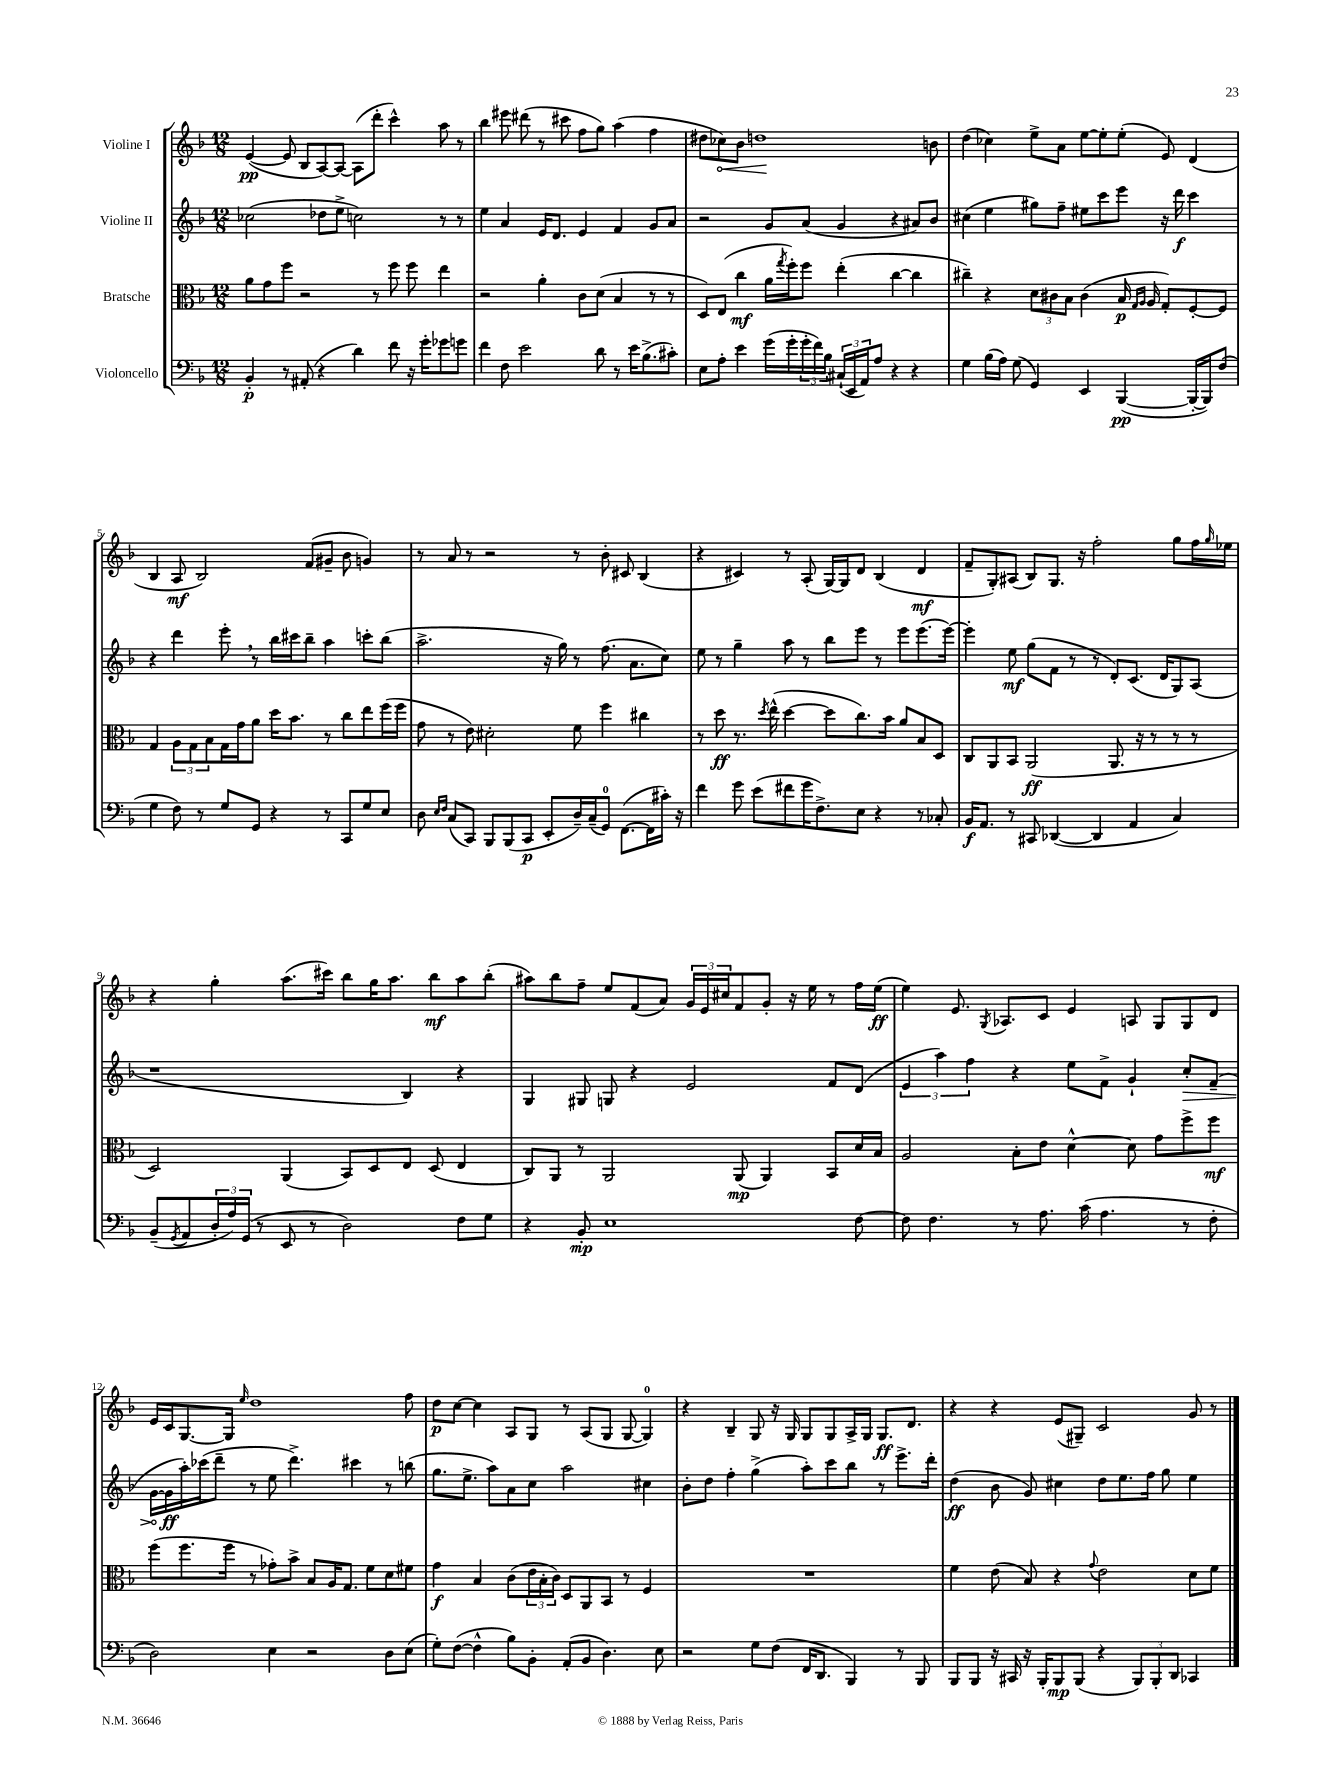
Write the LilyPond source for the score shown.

<<
\new StaffGroup <<
\new Staff = "s0" \with { instrumentName = "Violine I" } {
    \clef treble \key f \major \numericTimeSignature \time 12/8
    e'4~\pp( e'8 bes8 a8~) a8~ a8( d'''8-. c'''4-^) a''8 r8 |
    bes''4 eis'''8 dis'''8( r8 cis'''8 f''8 g''8) a''4( f''4 |
    dis''8 \once \override Hairpin.circled-tip = ##t ces''8\<) bes'8 d''1\! b'8 |
    d''4( ces''4) e''8-> a'8 e''8~ e''8-. e''8-.( e'8) d'4( |
    bes4 a8\mf bes2) f'8( gis'8-- bes'8 g'4) |
    r8 a'8 r8 r2 r8 bes'8-. cis'8 bes4( |
    r4 cis'4) r8 a8-.( g16~) g16 d'8 bes4( d'4\mf |
    f'8-- g8-.) ais8( bes8) g8. r16 f''2-. g''8 f''16 \grace { g''16 } ees''16 |
    r4 g''4-. a''8.( cis'''16) bes''8 g''16 a''8. bes''8\mf a''8 bes''8-.( |
    ais''8) bes''8 f''8-- e''8 f'8( a'8) \tuplet 3/2 { g'16 e'16 cis''16 } f'8 g'8-. r16 e''16 r8 f''16 e''16\ff( |
    e''4) e'8. \acciaccatura { g8 } aes8. c'8 e'4 a8 g8 g8 d'8 |
    e'16 c'16 g8.~ g16 \grace { e''16 } d''1 f''8 |
    d''8\p c''8~ c''4 a8 g8 r8 a8( g8 g8~ g4-0) |
    r4 bes4-- g8 r16 g16 g8 g8 a16-> g16 g8.\ff d'8. |
    r4 r4 e'8( gis8--) c'2 g'8 r8 \bar "|." |
}
\new Staff = "s1" \with { instrumentName = "Violine II" } {
    \clef treble \key f \major \numericTimeSignature \time 12/8
    ces''2( des''8 e''8-> c''2) r8 r8 |
    e''4 a'4 e'16 d'8. e'4 f'4 g'8 a'8 |
    r2 g'8 a'8( g'4 r4 ais'8) bes'8 |
    cis''4( e''4 gis''8) f''8-- eis''8 c'''8 e'''8 r16 d'''16\f c'''4 |
    r4 d'''4 e'''8-. \breathe r8 bes''16 cis'''16 bes''8-- a''4 c'''8-. bes''8( |
    a''2.-> r16 g''16) r8 f''8.( a'8. c''8) |
    e''8 r8 g''4-- a''8 r8 bes''8 e'''8 r8 e'''8 e'''8.( e'''16~) |
    e'''4-. e''8\mf g''8( f'8 r8 r8 d'8-.) c'8.( d'16 g8) a8( |
    r1 bes4) r4 |
    g4 gis8 g8 r4 e'2 f'8 d'8( |
    \tuplet 3/2 { e'4 a''4) f''4 } r4 e''8 f'8-> g'4-! \once \override Hairpin.circled-tip = ##t c''8-.\> f'8--( |
    g'16~ g'16\ff\! a''16-.) ces'''16( d'''8-- r8 e''8 d'''4.->) cis'''4 r8 b''8( |
    g''8. e''8.-> a''8) a'8 c''8 a''2 cis''4 |
    bes'8-. d''8 f''4-. g''4->( a''8-.) c'''8 bes''8 r8 e'''8.-> d'''16-. |
    d''4\ff( bes'8 g'8) cis''4 d''8 e''8. f''16 g''8 e''4 \bar "|." |
}
\new Staff = "s2" \with { instrumentName = "Bratsche" } {
    \clef alto \key f \major \numericTimeSignature \time 12/8
    a'8 g'8 f''8 r2 r8 f''8 f''8 e''4 |
    r2 a'4-. c'8 d'8( bes4 r8 r8 |
    d8) e8( c''4\mf a'16 \acciaccatura { g''8 } f''16-.) f''8 e''4-.( c''4~ c''4 |
    cis''4--) r4 \tuplet 3/2 { d'8 cis'8 bes8 } cis'4( bes16\p \grace { g16 a16 } a16 g8-.) f8~-. f8 |
    g4 \tuplet 3/2 { a8 g8 bes8 } g16 g'16 a'8 d''16 bes'8. r8 c''8 e''8 f''16( f''16 |
    g'8 r8 e'8) dis'2-. f'8 f''4 cis''4 |
    r8 d''8\ff r8. \acciaccatura { d''8 } e''16-^( d''4~ d''8 c''8.) bes'16 a'8 bes8 d8 |
    c8 a,8 bes,8 a,2\ff( a,8. r16 r8 r8 r8 |
    d2) a,4( bes,8) d8 e8 d8( e4 |
    c8) a,8 r8 a,2 a,8\mp( a,4) bes,8 d'16 bes16 |
    a2 bes8-. e'8 d'4~-^ d'8 g'8 f''8-> f''8\mf |
    f''8( f''8. f''16 r8 ges'8-.) bes'8-> bes8 a16 g8. f'8 d'8 fis'8 |
    g'4\f bes4 c'8( \tuplet 3/2 { e'16 bes16-. c'16) } d8 a,8 bes,8 r8 f4 |
    R1. |
    f'4 e'8( bes8) r4 \appoggiatura { g'8 } e'2 d'8 f'8 \bar "|." |
}
\new Staff = "s3" \with { instrumentName = "Violoncello" } {
    \clef bass \key f \major \numericTimeSignature \time 12/8
    bes,4-.\p r8 ais,8-.( r4 d'4) f'8 r16 g'16-. ges'8 g'8 |
    f'4 f8 e'2 d'8 r8 e'16 bes8.->( cis'8-.) |
    e8 a8-. e'4 g'16( g'16-. \tuplet 3/2 { g'16-. f'16) bes16 } \tuplet 3/2 { cis16-!( e,16 a,16) } a8 r4 r4 |
    g4 bes16( a16) g8( g,4) e,4 bes,,4~\pp( bes,,16~-. bes,,16) f8( |
    g4 f8) r8 g8 g,8 r4 r8 c,8 g8 e8 |
    d8 \grace { e16 f16 } c8( c,8) bes,,8 bes,,8( c,8\p e,8-. d16--) c16--( g,8-0) f,8.~( f,16 cis'16-.) r16 |
    f'4 g'8 e'8( fis'8 g'16 f8.->) e8 r4 r8 ces8-. |
    bes,16\f a,8. r8 cis,8 des,4~( des,4 a,4 c4) |
    bes,8--( \acciaccatura { g,8 } a,8 \tuplet 3/2 { d16-. a16) g,16( } r8 e,8 r8 d2) f8 g8 |
    r4 bes,8-.\mp e1 f8~ |
    f8 f4. r8 a8. c'16( a4. r8 f8-. |
    d2) e4 r2 d8 e8( |
    g8-.) f8~( f4-^ bes8) bes,8-. a,8-.( bes,8 d4.) e8 |
    r2 g8 f8( f,16 d,8. bes,,4) r8 bes,,8 |
    bes,,8 bes,,8 r16 cis,16 r16 bes,,16-. bes,,8\mp bes,,8( r4 \tuplet 3/2 { bes,,8) bes,,8-. d,8 } ces,4 \bar "|." |
}
>>
>>
